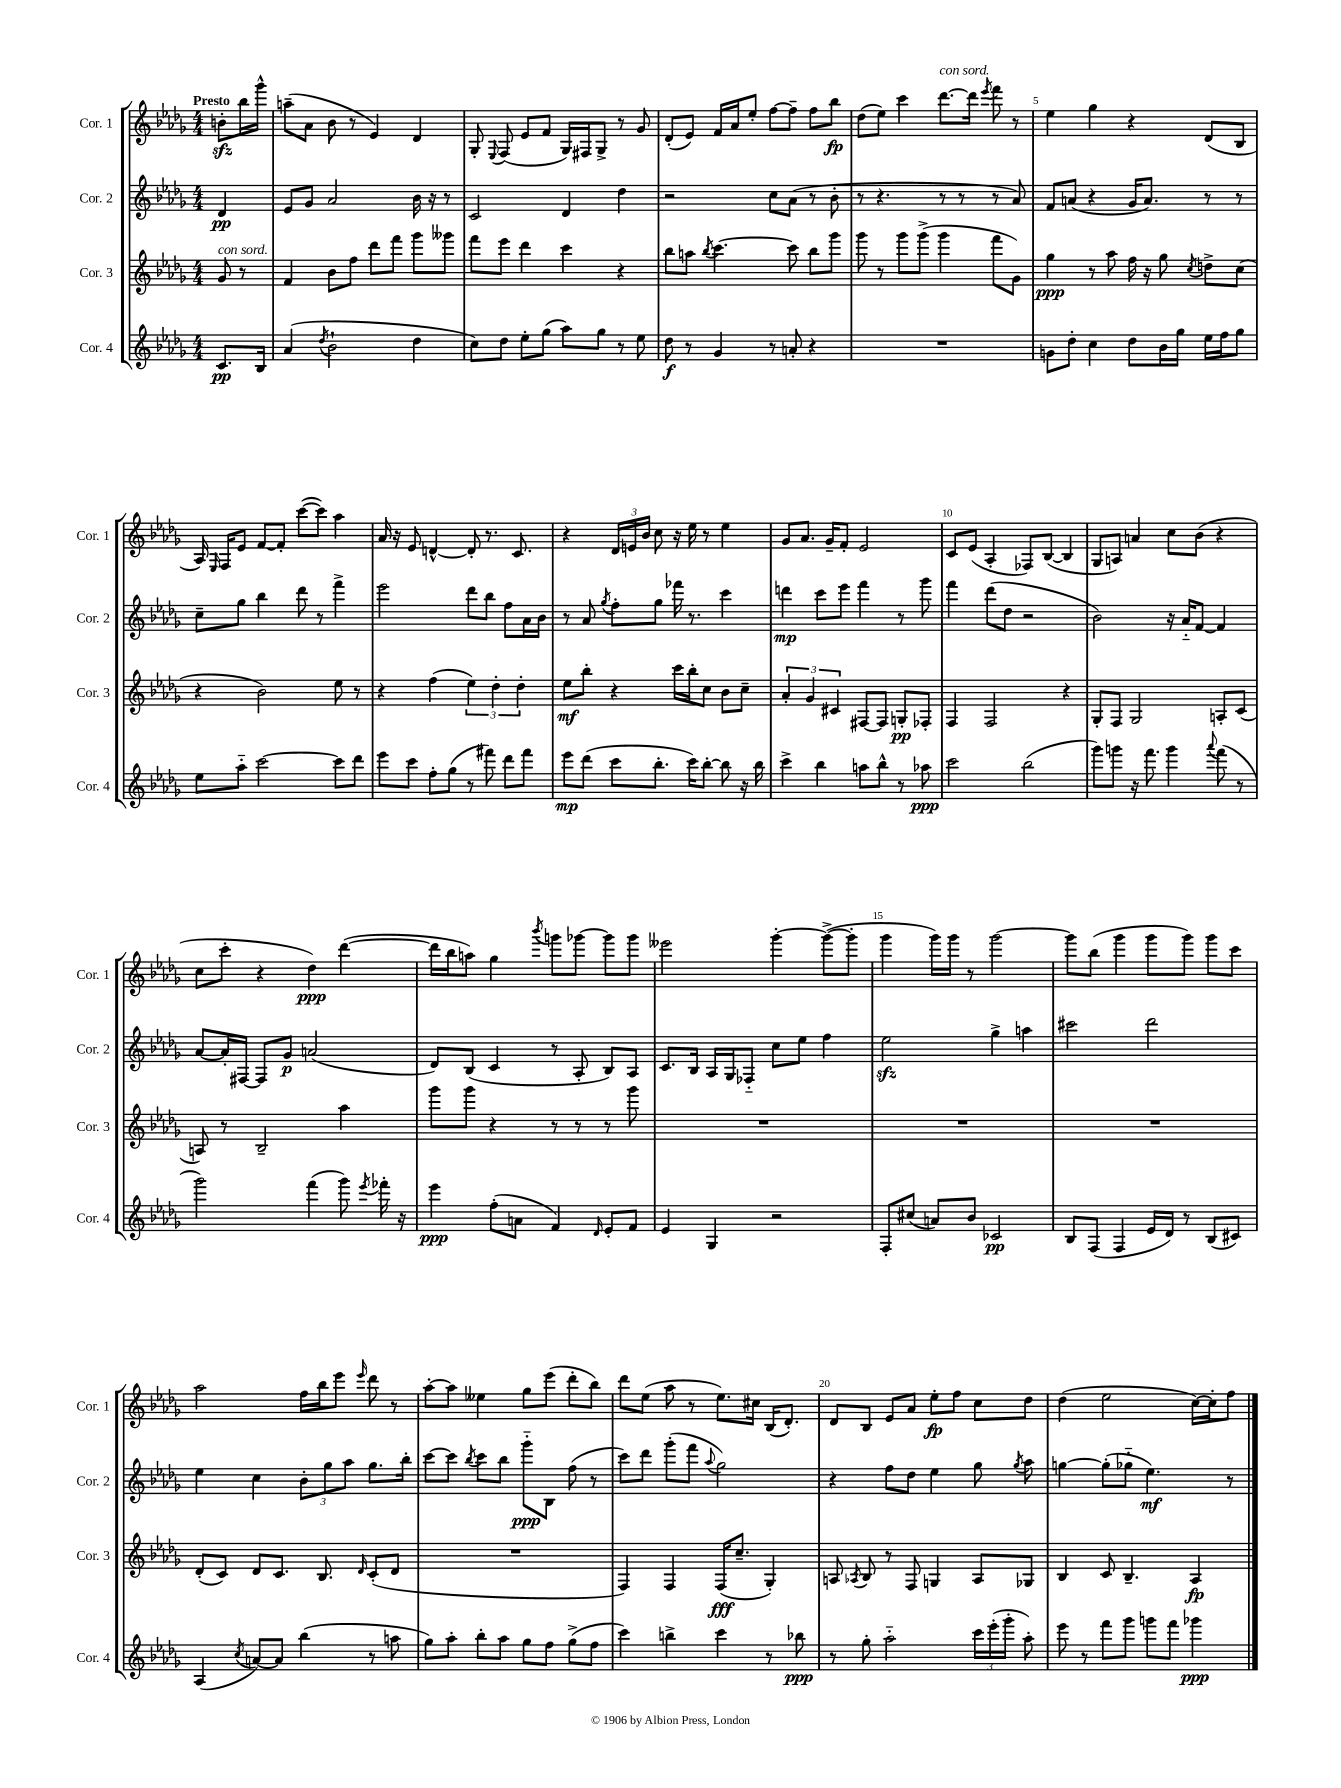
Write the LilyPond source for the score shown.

<<
\new StaffGroup <<
\new Staff = "s0" \with { instrumentName = "Cor. 1" shortInstrumentName = "Cor. 1" } {
    \clef treble \key des \major \numericTimeSignature \time 4/4 \partial 4 \tempo "Presto"
    \autoBeamOff b'8[-.\sfz bes''16 ges'''16]-^ |
    a''8[--( aes'8] bes'8 r8 ees'4) des'4 |
    ges8-. \appoggiatura { ees8 } f8( ees'8[ f'8] ges16[) fis16 ges8]-> r8 ges'8 |
    des'8[-.( ees'8]) f'16[ aes'16 ees''8]-. f''8[~ f''8]-- f''8[ bes''8]\fp |
    des''8[( ees''8]) c'''4 des'''8.[~^\markup { \italic "con sord." } des'''16] \acciaccatura { ees'''8 } f'''8 r8 |
    ees''4 ges''4 r4 des'8[( bes8] |
    aes16) \grace { ees16 } f16[ ees'8] f'8[~ f'8]-. c'''8[~( c'''8]) aes''4 |
    aes'16 r16 ees'8 d'4~-^ d'8-. r8. c'8. |
    r4 \tuplet 3/2 { des'16[ e'16 bes'16] } c''8 r16 ees''16 r8 ees''4 |
    ges'8[ aes'8.] ges'16[-- f'8]-. ees'2 |
    c'8[ ees'8]( aes4-. fes8[) bes8]~( bes4 |
    ges8[ a8]) a'4 c''8[ bes'8]( r4 |
    c''8[ c'''8]-. r4 des''4\ppp) des'''4~( |
    des'''16[ bes''16 a''8]) ges''4 \acciaccatura { bes'''8 } g'''8[ ges'''8]~ ges'''8[ ges'''8] |
    eeses'''2 ges'''4~-. ges'''8[~->( ges'''8]-. |
    ges'''4 ges'''16[) ges'''16] r8 ges'''2~ |
    ges'''8[ bes''8]( ges'''4 ges'''8[ ges'''8]) ges'''8[ c'''8] |
    aes''2 f''16[ bes''16 ees'''8] \grace { ees'''16 } des'''8 r8 |
    aes''8[~-. aes''8] eeses''4 ges''8[ ees'''8]( des'''8[-. bes''8]) |
    des'''8[ ees''8]( aes''8 r8 ees''8.[) cis''16] bes16[( des'8.]-.) |
    des'8[ bes8] ees'8[ aes'8] ees''8[-.\fp f''8] c''8[ des''8] |
    des''4( ees''2 c''16[~) c''16-. f''8] \bar "|." |
}
\new Staff = "s1" \with { instrumentName = "Cor. 2" shortInstrumentName = "Cor. 2" } {
    \clef treble \key des \major \numericTimeSignature \time 4/4 \partial 4
    \autoBeamOff des'4\pp |
    ees'8[ ges'8] aes'2 bes'16 r16 r8 |
    c'2 des'4 des''4 |
    r2 c''8[ aes'8]( r8 bes'8-. |
    r8 r4. r8 r8 r8 aes'8) |
    f'8[ a'8]( r4 ges'16[ a'8.]) r8 r8 |
    c''8[-- ges''8] bes''4 des'''8 r8 f'''4-> |
    ees'''2 des'''8[ bes''8] f''8[ aes'16 bes'16] |
    r8 aes'8 \acciaccatura { ges''8 } f''8[-. ges''8] fes'''16 r8. c'''4 |
    d'''4\mp c'''8[ ees'''8] f'''4 r8 ges'''8 |
    f'''4 des'''8[( des''8] r2 |
    bes'2) r16 aes'16[-_ f'8]~ f'4 |
    aes'8[~ aes'16-. fis16]~ fis8[ ges'8]\p a'2( |
    des'8[) bes8]( c'4 r8 aes8-. bes8[) aes8] |
    c'8.[ bes16] aes16[ ges16 fes8]-_ c''8[ ees''8] f''4 |
    ees''2\sfz ges''4-> a''4 |
    cis'''2 des'''2 |
    ees''4 c''4 \tuplet 3/2 { bes'8[-. ges''8 aes''8] } ges''8.[ bes''16]-. |
    c'''8[~ c'''8] \acciaccatura { bes''8 } c'''8[ bes''8] ges'''8[-_\ppp bes8] f''8( r8 |
    c'''8[) des'''8] ges'''8[-.( f'''8] \appoggiatura { aes''8 } ges''2) |
    r4 f''8[ des''8] ees''4 ges''8 \acciaccatura { ges''8 } aes''8 |
    g''4~ g''8[-.( ges''8]-_ ees''4.\mf) r8 \bar "|." |
}
\new Staff = "s2" \with { instrumentName = "Cor. 3" shortInstrumentName = "Cor. 3" } {
    \clef treble \key des \major \numericTimeSignature \time 4/4 \partial 4
    \autoBeamOff ges'8^\markup { \italic "con sord." } r8 |
    f'4 bes'8[ f''8] des'''8[ f'''8] ges'''8[ geses'''8] |
    f'''8[ ees'''8] des'''4 c'''4 r4 |
    bes''8[ a''8] \acciaccatura { bes''8 } c'''4.~ c'''8 bes''8[ ges'''8] |
    ges'''8 r8 ges'''8[ ges'''8]->( ges'''4 f'''8[ ges'8]) |
    ges''4\ppp r8 aes''8 f''16 r16 ges''8 \acciaccatura { c''8 } d''8[-> c''8]( |
    r4 bes'2) ees''8 r8 |
    r4 f''4( \tuplet 3/2 { ees''4) des''4-. des''4-. } |
    ees''8[\mf bes''8]-. r4 c'''16[ bes''16-. c''8] bes'8[ c''8]-- |
    \tuplet 3/2 { aes'4-. ges'4 cis'4 } fis8[~ fis8] g8[-.\pp fes8]-. |
    f4 f2 r4 |
    ges8[-. f8] ges2 a8[-. c'8]( |
    a8) r8 bes2-- aes''4 |
    ges'''8[ ges'''8] r4 r8 r8 r8 ges'''8 |
    R1 |
    R1 |
    R1 |
    des'8[-.( c'8]) des'8[ c'8.] bes8. \grace { des'16 } c'8[-.( des'8] |
    R1 |
    f4) f4 f16[\fff( c''8.]-- ges4-.) |
    a8 \acciaccatura { aes8 } bes8 r8 f8 g4 aes8[ ges8] |
    bes4 c'8 bes4.-- aes4\fp \bar "|." |
}
\new Staff = "s3" \with { instrumentName = "Cor. 4" shortInstrumentName = "Cor. 4" } {
    \clef treble \key des \major \numericTimeSignature \time 4/4 \partial 4
    \autoBeamOff c'8.[\pp bes16] |
    aes'4( \acciaccatura { des''8 } bes'2-! des''4 |
    c''8[) des''8] ees''8[-. ges''8]( aes''8[) ges''8] r8 ees''8 |
    des''8\f r8 ges'4 r8 a'8-. r4 |
    R1 |
    g'8[ des''8]-. c''4 des''8[ bes'16 ges''16] ees''16[ f''16 ges''8] |
    ees''8[ aes''8]-_ c'''2~ c'''8[ des'''8] |
    ees'''8[ c'''8] f''8[-. ges''8]( r8 fis'''8) des'''8[ fis'''8] |
    ees'''8[\mp des'''8]( c'''8[ bes''8.]-. c'''16[) bes''8]~-. bes''8 r16 bes''16 |
    c'''4-> bes''4 a''8[ bes''8]-^ r8 aes''8\ppp |
    c'''2 bes''2( |
    ges'''8[) g'''8] r16 f'''8. g'''4 \appoggiatura { aes'''8 } f'''8( r8 |
    ges'''2) f'''4( ges'''8) \acciaccatura { ees'''8 } fes'''16-. r16 |
    ees'''4\ppp f''8[-.( a'8] f'4) \grace { des'16 } ees'8[-. f'8] |
    ees'4 ges4 r2 |
    f8[-. cis''8]( a'8[) bes'8] ces'2\pp |
    bes8[ f8]( f4 ees'16[ des'16]) r8 bes8[( cis'8]) |
    aes4( \acciaccatura { c''8 } a'8[~) a'8] bes''4( r8 a''8 |
    ges''8[) aes''8]-. bes''8[-. aes''8] ges''8[ f''8] ges''8[->( f''8] |
    c'''4) b''4-> c'''4 r8 bes''8\ppp |
    r8 ges''8-. aes''2-_ \tuplet 3/2 { c'''16[ ees'''16-.( ges'''16]-. } aes''8-.) |
    ees'''8 r8 f'''8[ ges'''8] g'''8[ f'''8] ges'''4\ppp \bar "|." |
}
>>
>>
\layout { \context { \Score \override BarNumber.break-visibility = ##(#f #t #t) barNumberVisibility = #(every-nth-bar-number-visible 5) } }
